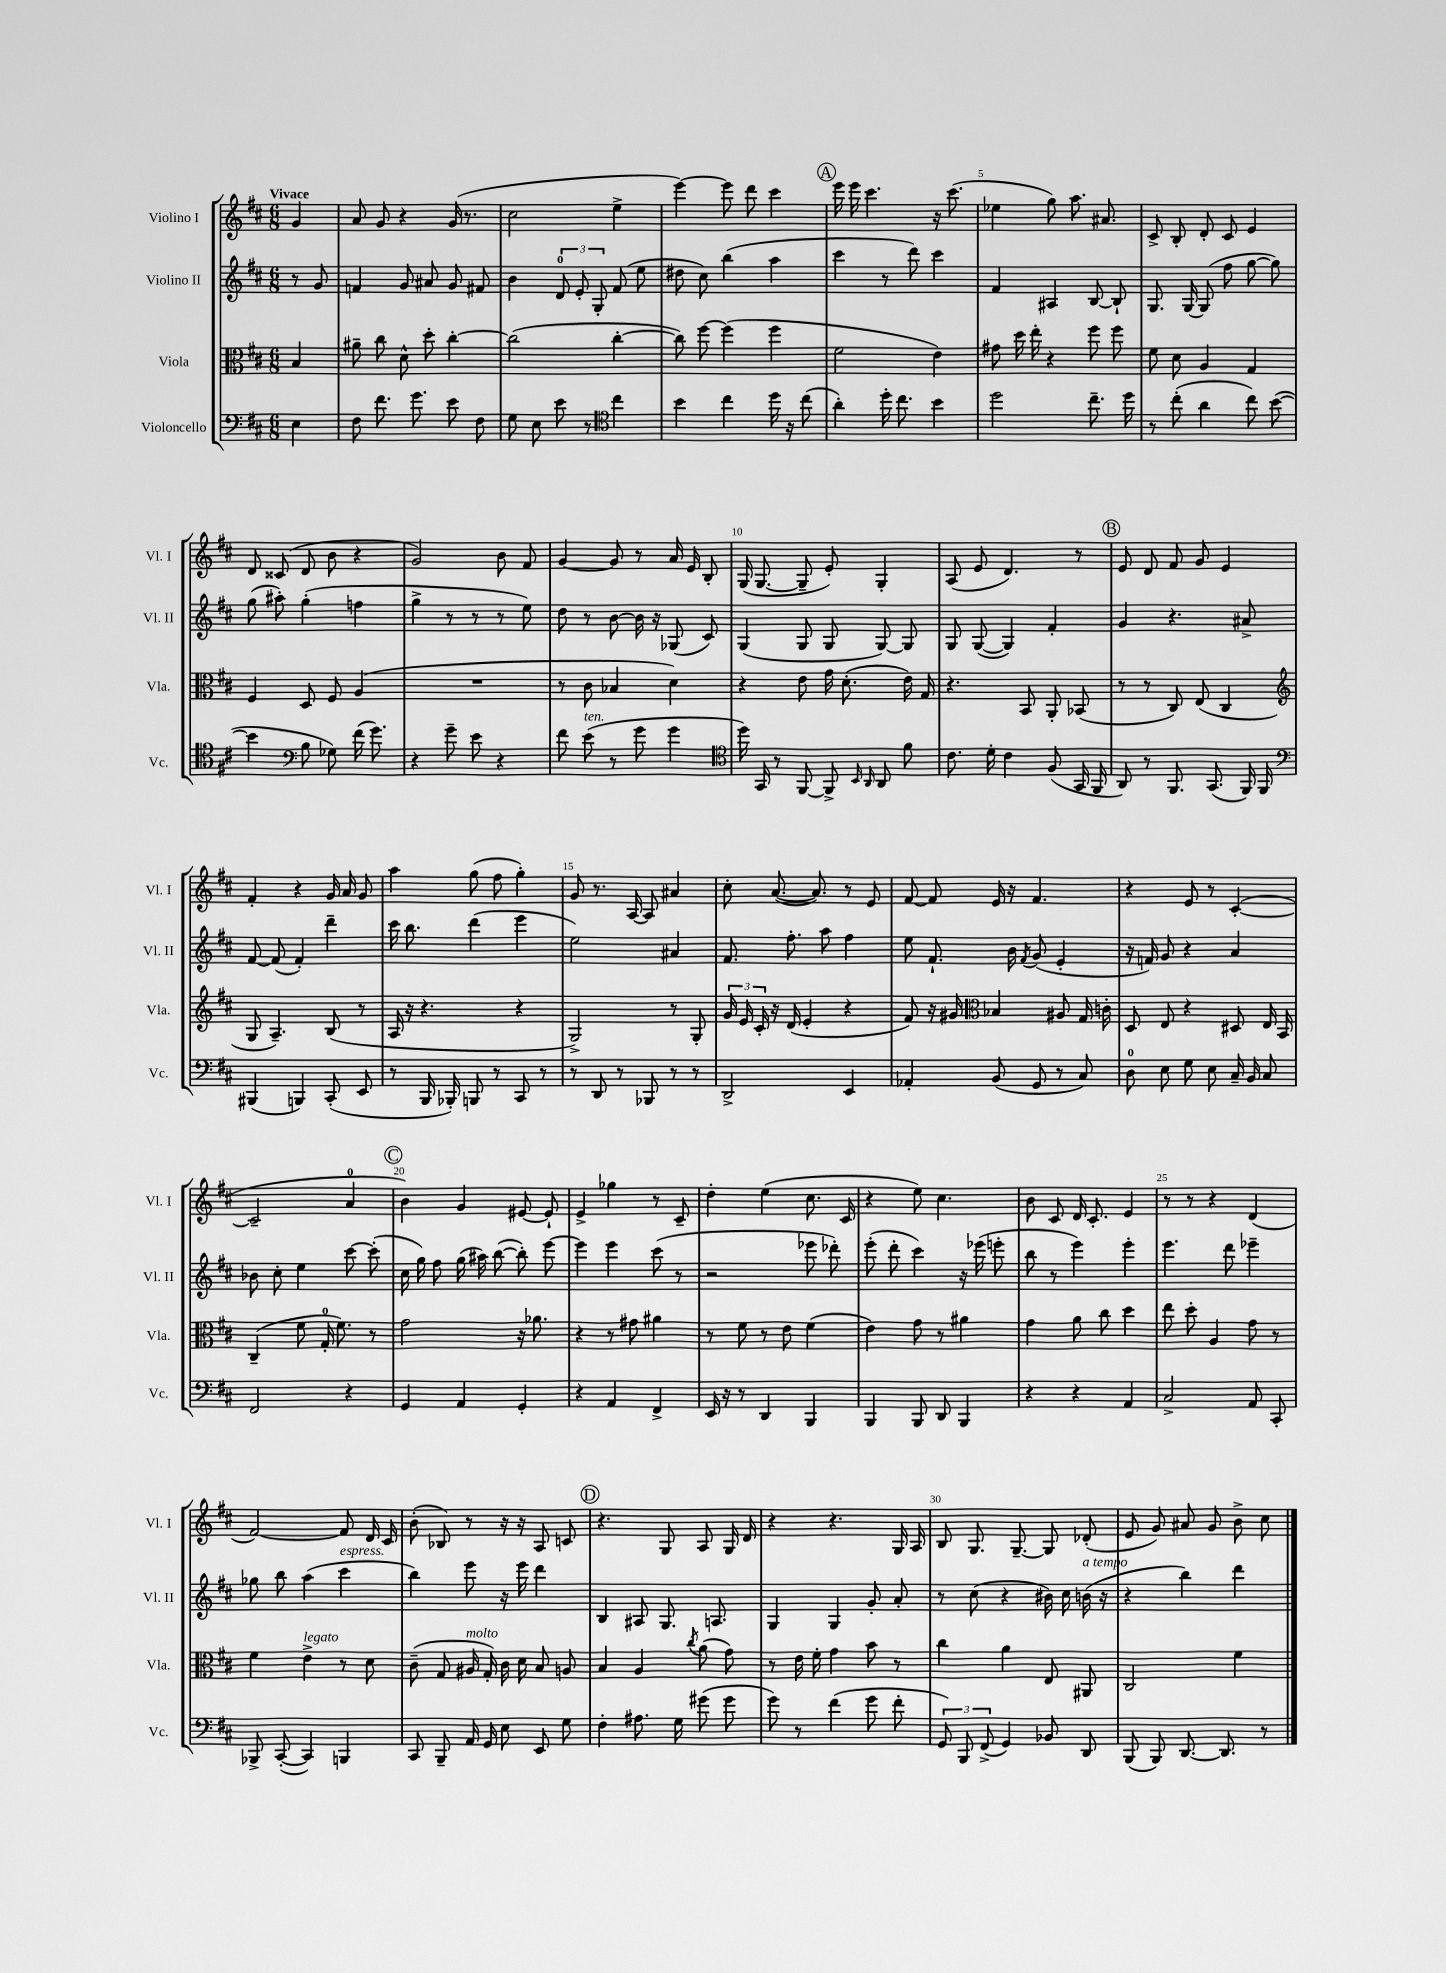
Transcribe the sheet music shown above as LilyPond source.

<<
\new StaffGroup <<
\new Staff = "s0" \with { instrumentName = "Violino I" shortInstrumentName = "Vl. I" } {
    \clef treble \key d \major \numericTimeSignature \time 6/8 \partial 4 \tempo "Vivace"
    \autoBeamOff g'4 |
    a'8 g'8 r4 g'16( r8. |
    cis''2 e''4-> |
    e'''4~) e'''8 d'''8 cis'''4 |
    \mark \markup { \circle "A" } e'''16 e'''16 cis'''4. r16 cis'''8.( |
    ees''4 g''8) a''8. ais'8. |
    cis'8-> b8-. d'8-. cis'8 e'4 |
    d'8 cisis'8( d'8 b'8 r4 |
    g'2) b'8 fis'8 |
    g'4~ g'8 r8 a'16 e'16 b8-. |
    g16( g8.~ g8-- e'8-.) g4-. |
    a8( e'8 d'4.) r8 |
    \mark \markup { \circle "B" } e'8 d'8 fis'8 g'8 e'4 |
    fis'4-. r4 g'16 a'16 g'8 |
    a''4 g''8( fis''8 g''4-.) |
    g'8 r8. a16~ a8 ais'4 |
    cis''8-. a'8.~( a'8.) r8 e'8 |
    fis'8~ fis'8 e'16 r16 fis'4. |
    r4 e'8 r8 cis'4~-.( |
    cis'2-- a'4-0 |
    \mark \markup { \circle "C" } b'4) g'4 eis'8~ eis'8-! |
    e'4-> ges''4 r8 cis'8-- |
    d''4-. e''4( cis''8. cis'16 |
    r4 e''8) cis''4. |
    b'8 cis'8 d'16 cis'8.-. e'4 |
    r8 r8 r4 d'4( |
    fis'2~) fis'8 d'16 cis'16 |
    b'8-.( bes8) r8 r16 r16 a8 c'8 |
    \mark \markup { \circle "D" } r4. g8 a8 g16 d'16 |
    r4 r4. g16 a16 |
    b8 g8. g8.~-- g8 des'8-.( |
    e'8 g'8) ais'8 g'8 b'8-> cis''8 \bar "|." |
}
\new Staff = "s1" \with { instrumentName = "Violino II" shortInstrumentName = "Vl. II" } {
    \clef treble \key d \major \numericTimeSignature \time 6/8 \partial 4
    \autoBeamOff r8 g'8 |
    f'4 g'8 ais'8 g'8 fis'8 |
    b'4 \tuplet 3/2 { d'8-0 e'8-. g8-. } fis'8( e''8 |
    dis''8 cis''8) b''4( a''4 |
    \mark \markup { \circle "A" } cis'''4 r8 d'''8) cis'''4 |
    fis'4 ais4 b8~ b8-! |
    g8. g16~ g8( fis''8 g''8~ g''8) |
    g''8( ais''8-.) g''4-.( f''4 |
    g''4-> r8 r8 r8 e''8) |
    d''8 r8 b'8~ b'16 r16 ges8( cis'8) |
    g4( g8 g8 g8~) g8 |
    g8 g8~( g4) fis'4-. |
    \mark \markup { \circle "B" } g'4 r4. ais'8-> |
    fis'8~ fis'8( fis'4-.) d'''4-- |
    cis'''16 b''8. d'''4( e'''4 |
    e''2) ais'4 |
    fis'8. fis''8.-. a''8 fis''4 |
    e''8 fis'8.-! b'16 \acciaccatura { fis'8 } g'8( e'4-. |
    r16 f'16) g'8 r4 a'4 |
    bes'8 cis''8-. e''4 cis'''8~ cis'''8-.( |
    \mark \markup { \circle "C" } cis''16 g''16) fis''8 g''16( ais''16) b''8~( b''8-.) e'''8~ |
    e'''4 e'''4 cis'''8( r8 |
    r2 ees'''8 des'''8-.) |
    e'''8-.( d'''8-. cis'''4) r16 ees'''16( e'''8-. |
    b''8 r8 e'''4) e'''4-. |
    e'''4. d'''8 ees'''4-- |
    ges''8 b''8 a''4( cis'''4^\markup { \italic "espress." } |
    b''4) e'''8 r16 e'''16 d'''4 |
    \mark \markup { \circle "D" } b4 ais8 g8. a8. |
    g4 g4 g'8-. a'8-. |
    r8 cis''8( r4 bis'16) cis''16 b'16^\markup { \italic "a tempo" }( r16 |
    r4 b''4) d'''4 \bar "|." |
}
\new Staff = "s2" \with { instrumentName = "Viola" shortInstrumentName = "Vla." } {
    \clef alto \key d \major \numericTimeSignature \time 6/8 \partial 4
    \autoBeamOff b4 |
    ais'8-- cis''8 d'8-^ d''8-. cis''4~-. |
    cis''2( cis''4~-. |
    cis''8) fis''8~ fis''4( fis''4 |
    \mark \markup { \circle "A" } fis'2 e'4) |
    gis'8 d''16 e''16-. r4 fis''8 fis''8 |
    fis'8 d'8 a4 g4 |
    fis4 d8 fis8 a4( |
    R2. |
    r8 cis'8 bes4 d'4) |
    r4 e'8 g'16 d'8.-.( e'16) g16 |
    r4. b,8 a,8-. bes,8( |
    \mark \markup { \circle "B" } r8 r8 cis8) e8( cis4 |
    \clef treble g8 a4.--) b8( r8 |
    a16 r16 r4. r4 |
    g2->) r8 g8-. |
    \tuplet 3/2 { g'16 e'16 cis'16-. } r16 d'16( e'4-. r4 |
    fis'8) r16 gis'16 \clef alto bes4 ais8 g16 c'16-. |
    d8 e8 r4 dis8 e16 b,16 |
    cis4--( fis'8 g16-0-. fis'8.) r8 |
    \mark \markup { \circle "C" } g'2 r16 aes'8. |
    r4 r8 gis'8 ais'4 |
    r8 fis'8 r8 e'8 fis'4( |
    e'4) g'8 r8 ais'4 |
    g'4 a'8 cis''8 d''4 |
    e''8 d''8-. a4 g'8 r8 |
    fis'4 e'4->^\markup { \italic "legato" } r8 d'8 |
    cis'8--( g8 ais16^\markup { \italic "molto" } g16-.) cis'16 d'16 b8 a8 |
    \mark \markup { \circle "D" } b4 a4 \acciaccatura { cis''8 } a'8( g'8) |
    r8 e'16 fis'16-. g'4 b'8 r8 |
    cis''4 a'4 e8 ais,8 |
    cis2 fis'4 \bar "|." |
}
\new Staff = "s3" \with { instrumentName = "Violoncello" shortInstrumentName = "Vc." } {
    \clef bass \key d \major \numericTimeSignature \time 6/8 \partial 4
    \autoBeamOff e4 |
    fis8 fis'8. g'8. e'8 fis8 |
    g8 e8 e'8 r8 \clef tenor cis''4 |
    b'4 cis''4 d''16 r16 cis''8( |
    \mark \markup { \circle "A" } a'4-.) d''16-. cis''8. b'4 |
    d''2 cis''8.-- d''16 |
    r8 cis''8-.( a'4 cis''8) b'8~( |
    b'4 \clef bass b8 ges8) fis'16( g'8.) |
    r4 g'8-- e'8 r4 |
    fis'8 e'8^\markup { \italic "ten." }( r8 g'8 g'4 |
    \clef tenor d''16) g,16 r8 fis,8~ fis,8-> \grace { b,16 a,16 } a,8 fis'8 |
    cis'8. d'16-. cis'4 fis8( g,16 fis,16 |
    \mark \markup { \circle "B" } a,8) r8 fis,8. g,8.( fis,16) fis,16 |
    \clef bass bis,,4( b,,4) cis,8-.( e,8 |
    r8 b,,16 bes,,16-.) b,,8 r8 cis,8 r8 |
    r8 d,8 r8 bes,,8 r8 r8 |
    d,2-> e,4 |
    aes,4-. b,8( g,8 r8 cis8) |
    d8-0 e8 g8 e8 cis16-- b,16 cis8 |
    fis,2 r4 |
    \mark \markup { \circle "C" } g,4 a,4 g,4-. |
    r4 a,4 fis,4-> |
    e,16 r16 r8 d,4 b,,4 |
    b,,4 b,,8 d,8 b,,4 |
    r4 r4 a,4 |
    cis2-> a,8 cis,8-. |
    bes,,8-> cis,8~-.( cis,4) b,,4 |
    cis,8 b,,8-- a,16 g,16 e8 e,8 g8 |
    \mark \markup { \circle "D" } fis4-. ais8. g16 gis'8( gis'8 |
    g'8) r8 fis'4( g'8 fis'8-. |
    \tuplet 3/2 { g,8) b,,8 fis,8->( } g,4) bes,8 d,8 |
    b,,8( b,,8) d,8.~ d,8. r8 \bar "|." |
}
>>
>>
\layout { \context { \Score \override BarNumber.break-visibility = ##(#f #t #t) barNumberVisibility = #(every-nth-bar-number-visible 5) } }
